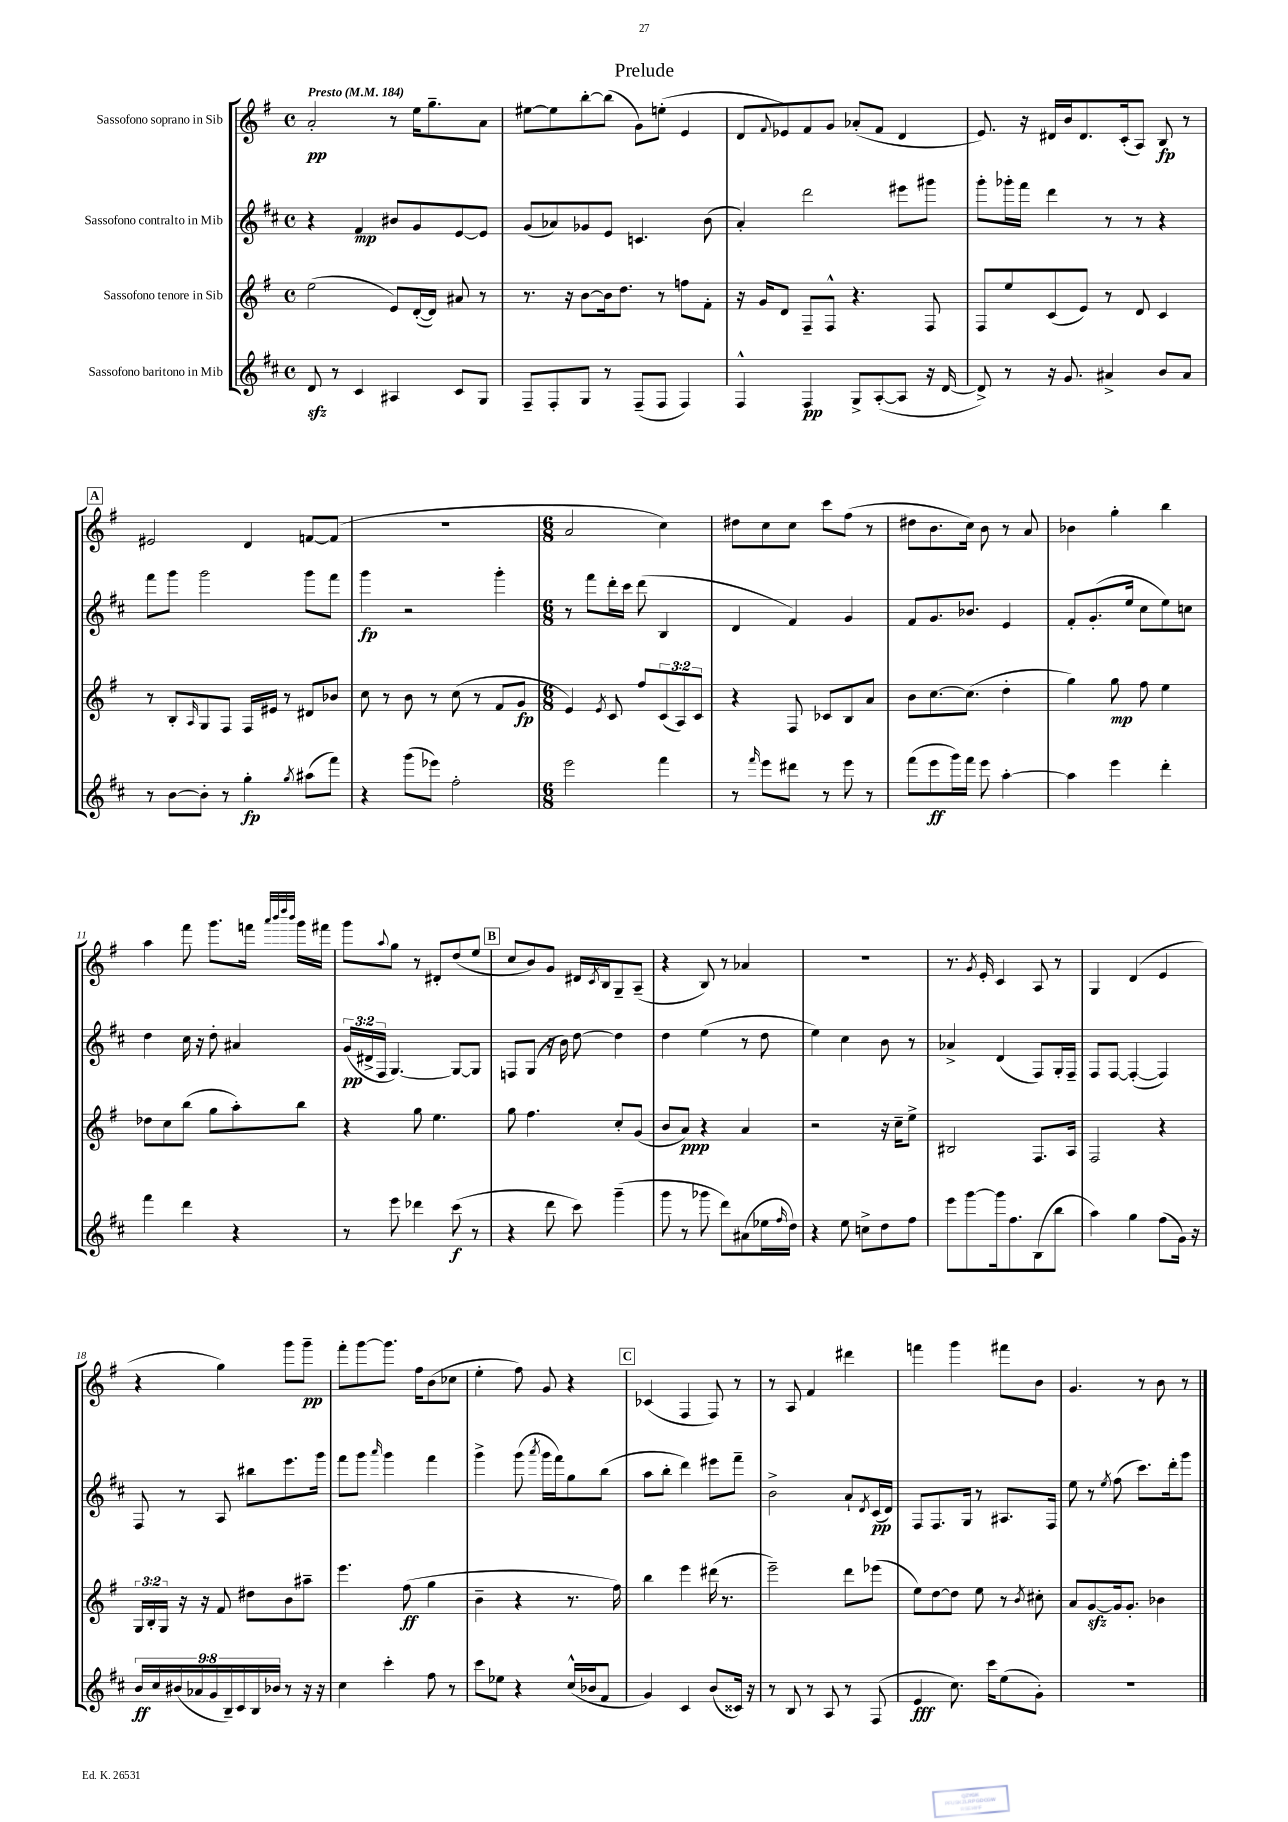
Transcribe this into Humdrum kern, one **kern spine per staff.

**kern	**kern	**kern	**kern
*staff4	*staff3	*staff2	*staff1
*clefG2	*clefG2	*clefG2	*clefG2
*k[f#c#]	*k[f#]	*k[f#c#]	*k[f#]
*M4/4	*M4/4	*M4/4	*M4/4
*met(c)	*met(c)	*met(c)	*met(c)
*MM184	*MM184	*MM184	*MM184
8d	(2ee	4r	2a'
8r	.	.	.
4c#	.	4f#	.
4A#	8e)	8b#	8r
.	([16d'	8g	16ee
.	16d])	.	8.gg~
8c#	8a#	[8e	.
8G	8r	8e]	8a
=	=	=	=
8F#~	8.r	(8g	[8ee#
8F#'	.	8a-)	8ee#]
.	16r	.	.
8G	[8b	8g-	[8bb'
8r	16b]	8e	(8bb]
.	8.dd	.	.
(8F#~	.	4.c	8g)
8F#	8r	.	(8ee'
4F#)	8ff	.	4e
.	8f#'	(8b	.
=	=	=	=
4F#^^	16r	4a')	8d
.	16g	.	.
.	.	.	8qqf#
.	8d	.	8e-)
4F#	8F#~	2ddd	8f#
.	8F#^^	.	8g
8G^	4.r	.	(8a-'
([8A'	.	.	8f#
8A]	.	8eee#	4d
16r	8F#	8ggg#	.
[16d	.	.	.
=	=	=	=
8d^])	8F#	8ggg'	8.e)
8r	8ee	16ggg-'	.
.	.	16fff#	16r
16r	(8c	4ddd	16d#
8.g	.	.	16b
.	8e)	.	8.d#
4a#^	8r	8r	.
.	.	.	(16c'
.	8d	8r	8A)
8b	4c	4r	8B
8a#	.	.	8r
=	=	=	=
8r	8r	8fff#	2e#
[8b	8B'	8ggg	.
.	16qqA	.	.
8b']	8G	2ggg	.
8r	8F#	.	.
4gg'	16F#	.	4d
.	16e#	.	.
.	8r	.	.
8qgg	.	.	.
(8aa#	8d#	8ggg	[8f
8fff#)	8b-	8fff#	(8f]
=	=	=	=
4r	8cc	4ggg	1r
.	8r	.	.
(8ggg	8b	2r	.
8eee-)	8r	.	.
2ff#'	(8cc	.	.
.	8r	.	.
.	8f#	4ggg'	.
.	8g	.	.
=	=	=	=
*M6/8	*M6/8	*M6/8	*M6/8
2eee	4e)	8r	2a
.	.	8fff#	.
.	8qe	.	.
.	8c	16ddd'	.
.	.	16ccc#	.
.	8ff#	(8ddd	.
4fff#	(12c	4B	4cc)
.	12A)	.	.
.	12c	.	.
=	=	=	=
8r	4r	4d	8dd#
16qqfff#	.	.	.
8eee	.	.	8cc
8ddd#	8F#	4f#)	8cc
8r	8c-	.	8ccc
8eee	8B	4g	(8ff#
8r	8a	.	8r
=	=	=	=
(8fff#	8b	8f#	8dd#
8eee	[8.cc	8.g	8.b
16ggg)	.	.	.
16fff#	(8.cc]	8.b-	16cc)
8eee	.	.	8b
[4aa'	4dd'	4e	8r
.	.	.	8a
=	=	=	=
4aa]	4gg)	8f#'	4b-
.	.	(8.g'	.
4eee	8gg	.	4gg'
.	.	16ee	.
.	8ff#	8cc#	.
4ddd'	4ee	8ee)	4bb
.	.	8cc	.
=	=	=	=
4fff#	8dd-	4dd	4aa
.	8cc	.	.
4ddd	(8bb	16cc#	8fff#
.	.	16r	.
.	8gg	8dd'	8.ggg
4r	8aa')	4a#	.
.	.	.	16fff
.	.	.	32qqaaa
.	.	.	32qqbbb
.	.	.	32qqdddd
.	.	.	32qqbbb
.	8bb	.	16ggg
.	.	.	16fff#
=	=	=	=
8r	4r	(24g	8ggg
.	.	24d#^	.
.	.	24F#	.
.	.	.	8qqaa
8eee	.	[4.G)	8gg
4ddd-	8gg	.	8r
.	4.ee	.	8d#'
(8ccc#	.	8G_	(8dd
8r	.	8G]	8ee
=	=	=	=
4r	8gg	8F	8cc
.	4.ff#	(8G	8b)
8ddd	.	16r	8g
.	.	16b)	.
8ccc#)	.	[8dd	16d#
.	.	.	8qc
.	.	.	16B
(4ggg~	8cc'	4dd]	8G~
.	(8g	.	(8A~
=	=	=	=
8ggg	8b	4dd	4r
8r	8a)	.	.
8ggg-	4r	(4ee	8B)
8ddd)	.	.	8r
(8a#	4a	8r	4a-
16ee-	.	8dd	.
16qqff#	.	.	.
16dd)	.	.	.
=	=	=	=
4r	2r	4ee)	2.r
8ee	.	4cc#	.
8cc^	.	.	.
8dd	16r	8b	.
.	16cc~	.	.
8ff#	8ee^	8r	.
=	=	=	=
8eee	2B#	4a-^	8.r
[8ggg	.	.	.
.	.	.	8qg
.	.	.	16e'
16ggg]	.	(4d	4c
8.ff#	.	.	.
(8B	8.F#	8F#)	8A
8bb	.	16G'	8r
.	16A	16F#~	.
=	=	=	=
4aa)	2F#	8F#	4G
.	.	[8F#	.
4gg	.	(4F#'_	(4d
(8ff#	4r	4F#])	4e
16g)	.	.	.
16r	.	.	.
=	=	=	=
18b	24G	8F#	4r
.	24B'	.	.
18cc#	.	.	.
.	24G	.	.
(18b#	.	.	.
.	16r	8r	.
18a-	.	.	.
.	16r	.	.
18g	.	.	.
.	8f#	8A	4gg)
18B~)	.	.	.
18c#	.	.	.
.	8dd#	8bb#	.
18B	.	.	.
18b-	.	.	.
8r	8b	8.eee	8ggg
16r	8aa#~	.	8ggg~
16r	.	16ggg	.
=	=	=	=
4cc#	4.eee	8fff#	8fff#'
.	.	8ggg	[8ggg
.	.	16qqaaa	.
4ccc#'	.	4ggg	8.ggg]
.	(8ff#	.	.
.	.	.	16ff#
8ff#	4gg	4fff#	(8b
8r	.	.	8cc-
=	=	=	=
8ccc#	4b~	4ggg^	4ee'
8ee-	.	.	.
4r	4r	(8ggg	8ff#)
.	.	8qaaa	.
.	.	16ggg	8g
.	.	16fff#)	.
(16cc#^^	8.r	8gg	4r
16b-	.	.	.
8f#	.	(8bb	.
.	16ff#)	.	.
=	=	=	=
4g)	4bb	8aa	(4c-
.	.	8bb'	.
4c#	4eee	4ddd)	4F#
(8b	(16ddd#	8eee#	8F#)
.	8.r	.	.
16c##)	.	8fff#~	8r
16r	.	.	.
=	=	=	=
8r	2eee~)	2b^	8r
8B	.	.	8A
8r	.	.	4f#
8A	.	.	.
8r	8ddd	8a`	4ddd#
.	.	8qd	.
(8F#	(8eee-	(16c#	.
.	.	16d)	.
=	=	=	=
4e	8ee)	8F#	4fff
.	[8dd	8.F#	.
8.cc#)	8dd]	.	4ggg
.	.	16G	.
.	8ee	8r	.
16ccc#	.	.	.
(8ee	8r	8.A#	8fff#
.	8qb	.	.
8g')	8cc#'	.	8b
.	.	16F#	.
=	=	=	=
2.r	8a	8ee	4.g
.	[8g	8r	.
.	.	8qee	.
.	16g]	(8ff#	.
.	8.g'	.	.
.	.	8.ccc#)	8r
.	4b-	.	8b
.	.	16ddd'	.
.	.	8ggg	8r
==	==	==	==
*-	*-	*-	*-
